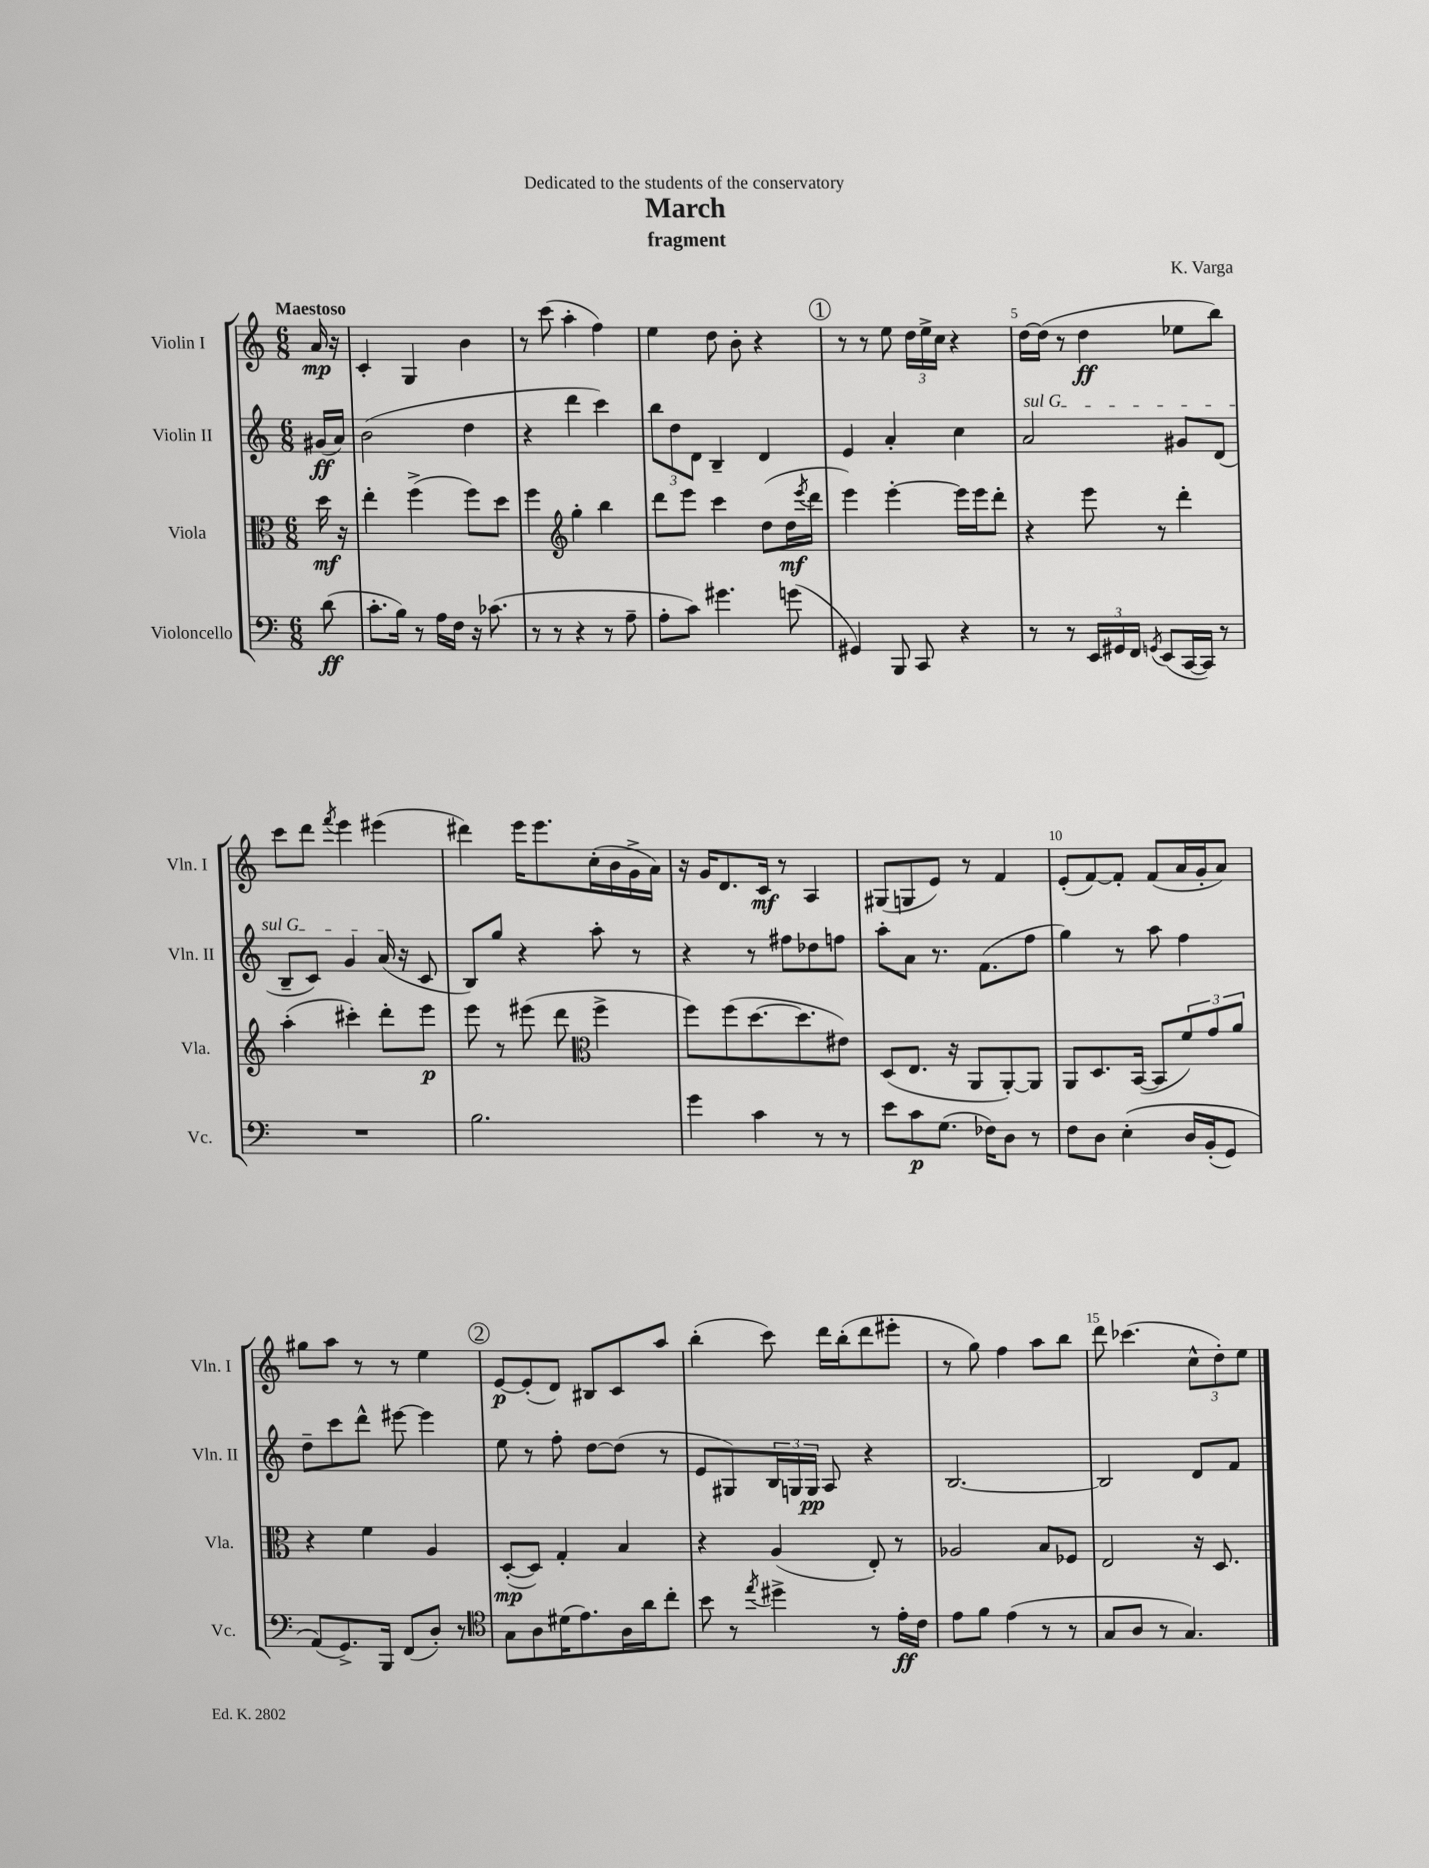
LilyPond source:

\header { title = "March" composer = "K. Varga" subtitle = "fragment" dedication = "Dedicated to the students of the conservatory" }
<<
\new StaffGroup <<
\new Staff = "s0" \with { instrumentName = "Violin I" shortInstrumentName = "Vln. I" } {
    \clef treble \key c \major \numericTimeSignature \time 6/8 \partial 8 \tempo "Maestoso"
    a'16\mp r16 |
    c'4-. g4 b'4 |
    r8 c'''8( a''4-. f''4) |
    e''4 d''8 b'8-. r4 |
    \mark \markup { \circle "1" } r8 r8 e''8 \tuplet 3/2 { d''16 e''16-> c''16 } r4 |
    d''16~ d''16( r8 d''4\ff ees''8 b''8) |
    c'''8 d'''8 \acciaccatura { f'''8 } e'''4 eis'''4( |
    dis'''4) e'''16 e'''8. c''16-.( b'16 g'16-> a'16) |
    r16 g'16 d'8. c'16\mf r8 a4 |
    gis8( g8 e'8) r8 f'4 |
    e'8-.( f'8~) f'8-. f'8( a'16 g'16-. a'8) |
    gis''8 a''8 r8 r8 e''4 |
    \mark \markup { \circle "2" } e'8~\p e'8-.( d'8) bis8 c'8 a''8 |
    b''4-.( c'''8) d'''16 b''16-.( d'''8 eis'''8-. |
    r8 g''8) f''4 a''8 b''8 |
    d'''8 ces'''4.( \tuplet 3/2 { c''8-^ d''8-.) e''8 } \bar "|." |
}
\new Staff = "s1" \with { instrumentName = "Violin II" shortInstrumentName = "Vln. II" } {
    \clef treble \key c \major \numericTimeSignature \time 6/8 \partial 8
    gis'16\ff( a'16) |
    b'2( d''4 |
    r4 d'''4 c'''4) |
    \tuplet 3/2 { b''8 d''8 d'8 } b4-- d'4 |
    \mark \markup { \circle "1" } e'4 a'4-. c''4 |
    \once \override TextSpanner.bound-details.left.text = \markup { \italic "sul G" } a'2\startTextSpan gis'8 d'8( |
    b8-- c'8) g'4 a'16\stopTextSpan( r16 c'8 |
    b8) g''8 r4 a''8-. r8 |
    r4 r8 fis''8 des''8 f''8 |
    a''8-. a'8 r8. f'8.( f''8 |
    g''4) r8 a''8 f''4 |
    d''8-- c'''8 d'''8-^ eis'''8~ eis'''4 |
    \mark \markup { \circle "2" } e''8 r8 f''8-. d''8~ d''8( r8 |
    e'8 gis8) \tuplet 3/2 { b16 g16 g16\pp } a8 r4 |
    b2.~ |
    b2 d'8 f'8 \bar "|." |
}
\new Staff = "s2" \with { instrumentName = "Viola" shortInstrumentName = "Vla." } {
    \clef alto \key c \major \numericTimeSignature \time 6/8 \partial 8
    d''16\mf r16 |
    e''4-. f''4->( f''8) d''8 |
    f''4 \clef treble g''4-. b''4 |
    d'''8 e'''8 c'''4 d''8( d''16\mf \acciaccatura { e'''8 } d'''16 |
    \mark \markup { \circle "1" } e'''4) e'''4~-. e'''16 e'''16 d'''8-. |
    r4 e'''8 r8 d'''4-. |
    a''4-.( cis'''4-.) d'''8-. e'''8\p |
    e'''8 r8 eis'''8( d'''8 \clef alto f''4-> |
    f''8) f''8( d''8.~ d''8. eis'8) |
    d8( e8. r16 a,8 a,8~-.) a,8 |
    a,8 d8. b,16~( b,8 \tuplet 3/2 { f'8) g'8 a'8 } |
    r4 f'4 a4 |
    \mark \markup { \circle "2" } d8~-.\mp( d8) g4-. b4 |
    r4 a4( e8-.) r8 |
    aes2 b8 fes8 |
    e2 r16 d8. \bar "|." |
}
\new Staff = "s3" \with { instrumentName = "Violoncello" shortInstrumentName = "Vc." } {
    \clef bass \key c \major \numericTimeSignature \time 6/8 \partial 8
    d'8\ff( |
    c'8.-. b16) r8 a16 f16 r16 ces'8.( |
    r8 r8 r4 r8 a8-- |
    a8-. c'8) gis'4. g'8( |
    \mark \markup { \circle "1" } gis,4) b,,8 c,8 r4 |
    r8 r8 \tuplet 3/2 { e,16 gis,16 f,16 } \acciaccatura { g,8 } e,8( c,16~ c,16) r8 |
    R2. |
    b2. |
    g'4 c'4 r8 r8 |
    e'8 c'8\p g8.( fes16) d8 r8 |
    f8 d8 e4-.\( d16 b,16-.( g,8) |
    a,8(\) g,8.->) b,,16 f,8( d8-.) r8 |
    \mark \markup { \circle "2" } \clef tenor g8 a8 dis'16( e'8.) a16 a'16 c''8-. |
    b'8 r8 \acciaccatura { e''8 } dis''4-> r8 e'16-.\ff c'16 |
    e'8 f'8 e'4( r8 r8 |
    g8 a8 r8 g4.) \bar "|." |
}
>>
>>
\layout { \context { \Score \override BarNumber.break-visibility = ##(#f #t #t) barNumberVisibility = #(every-nth-bar-number-visible 5) } }
